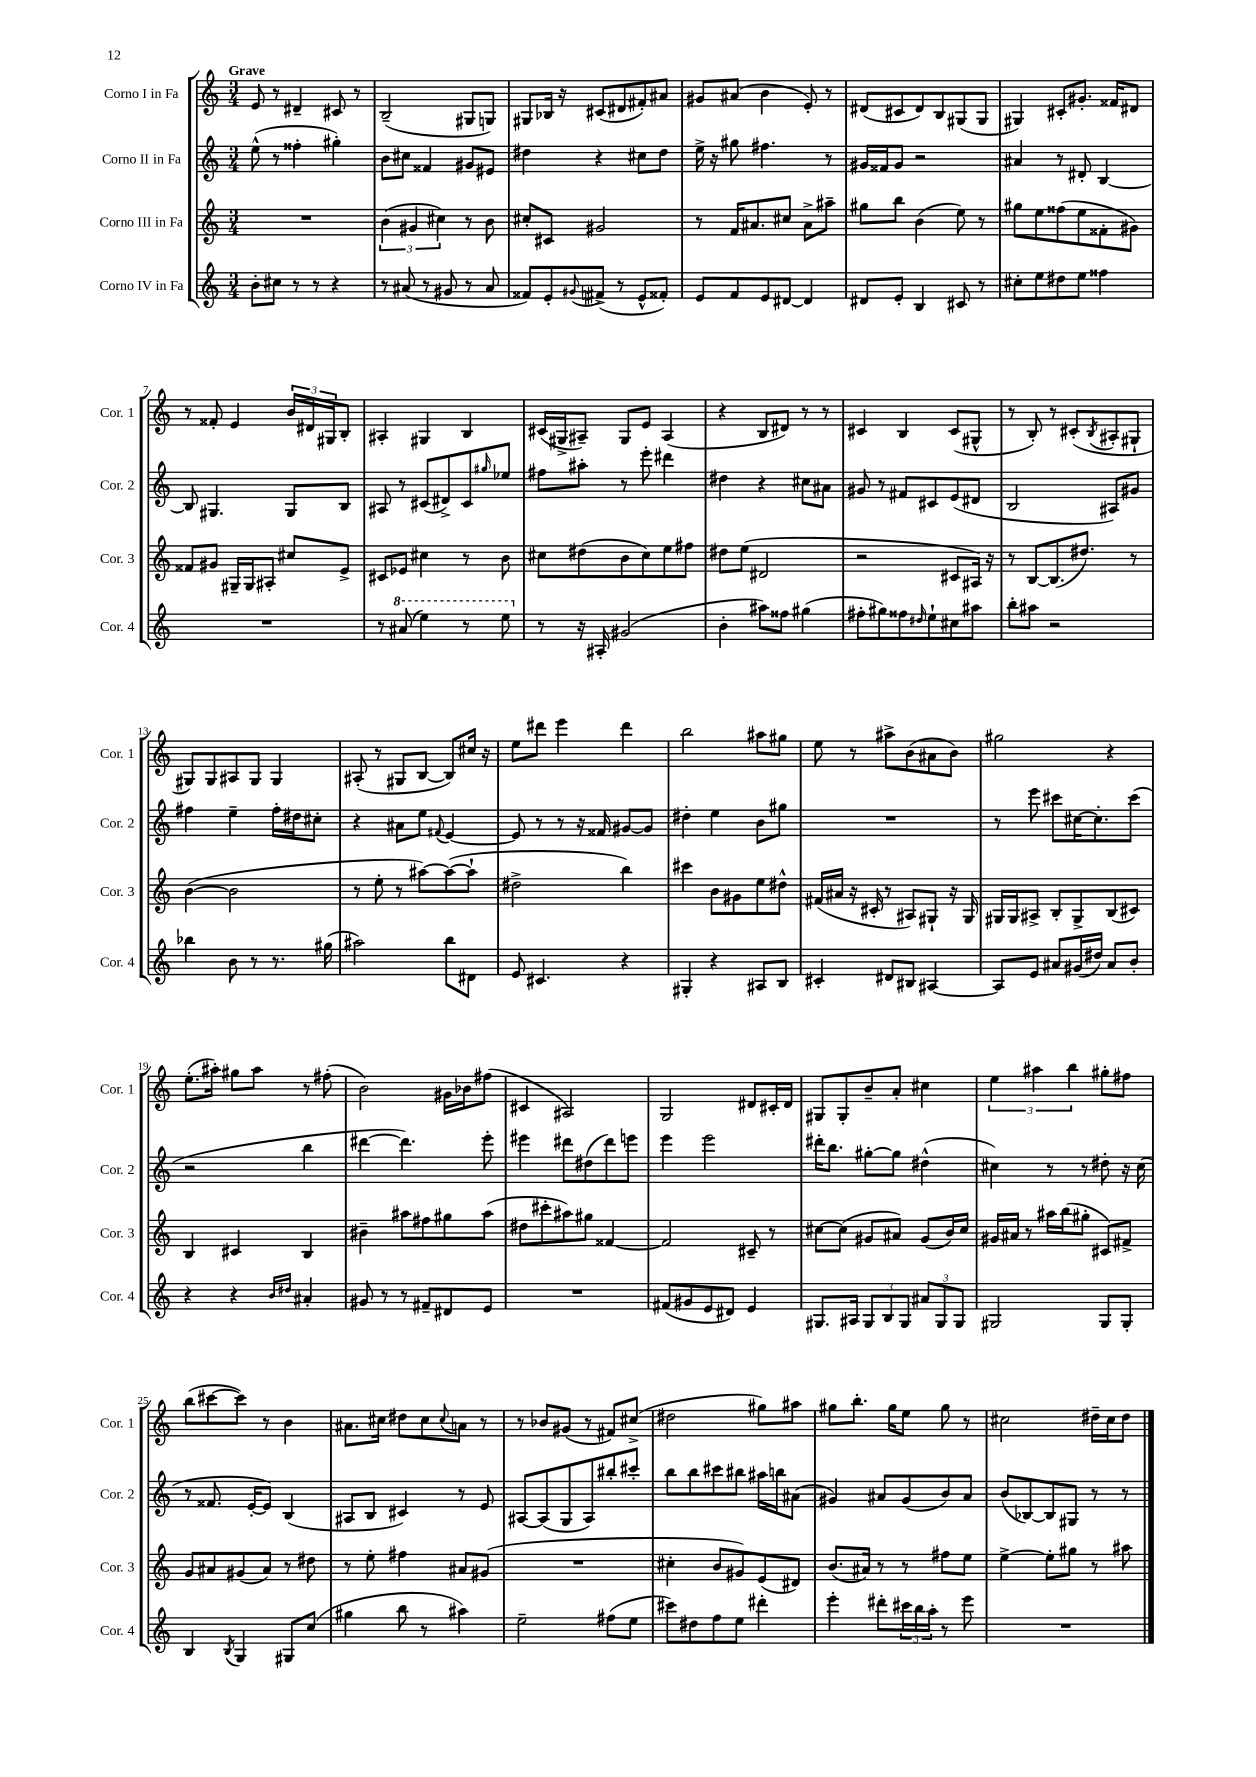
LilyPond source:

<<
\new StaffGroup <<
\new Staff = "s0" \with { instrumentName = "Corno I in Fa" shortInstrumentName = "Cor. 1" } {
    \clef treble \key c \major \numericTimeSignature \time 3/4 \tempo "Grave"
    e'8 r8 dis'4-- cis'8 r8 |
    b2--( gis8 g8) |
    gis8 bes16 r16 cis'8( dis'8 fis'8-.) ais'8 |
    gis'8 ais'8( b'4 e'8-.) r8 |
    dis'8( cis'8 dis'8) b8 gis8( gis8 |
    gis4) cis'8-. gis'8.-. fisis'16 dis'8 |
    r8 fisis'8-. e'4 \tuplet 3/2 { b'16 dis'16 gis16 } b8-. |
    ais4-. gis4 b4 |
    cis'16( gis16-> ais8--) gis8 e'8 ais4( |
    r4 b8 dis'8) r8 r8 |
    cis'4 b4 cis'8( gis8-^ |
    r8 b8-.) r8 cis'8-.( \acciaccatura { b8 } ais8-. gis8-! |
    gis8) gis8 ais8 gis8 gis4 |
    ais8-.( r8 gis8 b8~ b8) cis''16 r16 |
    e''8 dis'''8 e'''4 dis'''4 |
    b''2 ais''8 gis''8 |
    e''8 r8 ais''8-> b'8( ais'8 b'8) |
    gis''2 r4 |
    e''8.-.( ais''16-.) gis''8 ais''8 r8 fis''8-.( |
    b'2) gis'16 bes'16 fis''8( |
    cis'4 ais2) |
    g2 dis'8 cis'16-. dis'16 |
    gis8 gis8-. b'8-- a'8-. cis''4 |
    \tuplet 3/2 { e''4 ais''4 b''4 } gis''8-. fis''8 |
    b''8( cis'''8~ cis'''8) r8 b'4 |
    ais'8. cis''16 dis''8 cis''8 \appoggiatura { cis''8 } a'8 r8 |
    r8 bes'8 gis'8( r8 fis'8) cis''8->( |
    dis''2 gis''8) ais''8 |
    gis''8 b''8.-. gis''16 e''8 gis''8 r8 |
    cis''2 dis''16-- cis''16 dis''8 \bar "|." |
}
\new Staff = "s1" \with { instrumentName = "Corno II in Fa" shortInstrumentName = "Cor. 2" } {
    \clef treble \key c \major \numericTimeSignature \time 3/4
    e''8-^( r8 fisis''4-. gis''4-.) |
    b'8 cis''8 fisis'4 gis'8 eis'8 |
    dis''4 r4 cis''8 dis''8 |
    e''16-> r16 gis''8 fis''4. r8 |
    gis'16 fisis'16 gis'8 r2 |
    ais'4 r8 dis'8-. b4~ |
    b8 gis4. gis8 b8 |
    ais8 r8 cis'8( dis'8->) cis'8 \grace { gis''16 } ees''8 |
    fis''8 ais''8-. r8 e'''8-. dis'''4 |
    dis''4 r4 cis''8 ais'8 |
    gis'8 r8 fis'8 cis'8 e'8( dis'8 |
    b2 ais8) gis'8 |
    fis''4 e''4-- fis''16-. dis''16 cis''8-. |
    r4 ais'8 e''8 \appoggiatura { fis'8 } e'4~ |
    e'8 r8 r8 r16 fisis'16 gis'8~ gis'8 |
    dis''4-. e''4 b'8 gis''8 |
    R2. |
    r8 e'''8 cis'''8 cis''16~ cis''8.-. cis'''8( |
    r2 b''4 |
    dis'''4~ dis'''4.) e'''8-. |
    eis'''4 dis'''8 dis''8( dis'''8) e'''8 |
    e'''4 e'''2 |
    dis'''16-. b''8. gis''8~-. gis''8 dis''4-^( |
    cis''4) r8 r8 dis''8-. r16 cis''16( |
    r8 fisis'8. e'16~-. e'8) b4( |
    ais8 b8 cis'4) r8 e'8 |
    ais8~ ais8( g8 ais8) bis''8-. cis'''8-. |
    b''8 b''8 cis'''8 bis''8 ais''16 b''16 ais'8( |
    gis'4) ais'8 gis'8( b'8) ais'8 |
    b'8( bes8~) bes8 gis8 r8 r8 \bar "|." |
}
\new Staff = "s2" \with { instrumentName = "Corno III in Fa" shortInstrumentName = "Cor. 3" } {
    \clef treble \key c \major \numericTimeSignature \time 3/4
    R2. |
    \tuplet 3/2 { b'4( gis'4 cis''4) } r8 b'8 |
    cis''8-. cis'8 gis'2 |
    r8 f'16 ais'8. cis''8 ais'8-> ais''8-- |
    gis''8 b''8 b'4( e''8) r8 |
    gis''8 e''8 fisis''8( e''8 fisis'8-. gis'8) |
    fisis'8 gis'8 gis16-- gis16 ais8-. cis''8 e'8-> |
    cis'8 ees'8 cis''4 r8 b'8 |
    cis''8 dis''8( b'8 cis''8) e''8 fis''8 |
    dis''8 e''8( dis'2 |
    r2 cis'8 ais16) r16 |
    r8 b8~ b8.( dis''8.) r8 |
    b'4~( b'2 |
    r8 e''8-. r8 ais''8~) ais''8~( ais''8-! |
    dis''2-> b''4) |
    cis'''4 b'8 gis'8 e''8 dis''8-^ |
    fis'16( ais'16 r16 cis'16-. r8 ais8) gis8-! r16 gis16 |
    gis16 gis16 ais8-> b8-. gis8-> b8( cis'8) |
    b4 cis'4 b4 |
    bis'4-- ais''8 fis''8 gis''8 ais''8( |
    dis''8 cis'''8-. ais''8) gis''8 fisis'4~ |
    fisis'2 cis'8-- r8 |
    cis''8~ cis''8( gis'8 ais'8) gis'8( b'16) cis''16 |
    gis'16 ais'16 r8 ais''16 b''16( gis''8-. cis'8) fis'8-> |
    g'8 ais'8 gis'8( ais'8) r8 dis''8 |
    r8 e''8-. fis''4 ais'8 gis'8( |
    R2. |
    cis''4-. b'8 gis'8) e'8( dis'8) |
    b'8.( ais'16) r8 r8 fis''8 e''8 |
    e''4~-> e''8-. gis''8 r8 ais''8 \bar "|." |
}
\new Staff = "s3" \with { instrumentName = "Corno IV in Fa" shortInstrumentName = "Cor. 4" } {
    \clef treble \key c \major \numericTimeSignature \time 3/4
    b'8-. cis''8 r8 r8 r4 |
    r8 ais'8( r8 gis'8 r8 ais'8 |
    fisis'8) e'8-. \appoggiatura { gis'8 } fis'8->( r8 e'8-^ fisis'8-.) |
    e'8 f'8 e'8 dis'8~ dis'4 |
    dis'8 e'8-. b4 cis'8 r8 |
    cis''8-. e''8 dis''8 e''8 fisis''4 |
    R2. |
    r8 \ottava #1 ais''8( e'''4) r8 e'''8 \ottava #0 |
    r8 r16 ais16-. gis'2( |
    b'4-. ais''8) fisis''8 gis''4( |
    fis''8-. gis''8) fisis''8 \grace { dis''16 } e''8-! cis''8 ais''8 |
    b''8-. ais''8 r2 |
    bes''4 b'8 r8 r8. gis''16( |
    ais''2) b''8 dis'8 |
    e'8 cis'4. r4 |
    gis4-. r4 ais8 b8 |
    cis'4-. dis'8 bis8 ais4~ |
    ais8 e'8 ais'8 gis'16( dis''16) ais'8 b'8-. |
    r4 r4 \grace { b'16 dis''16 } ais'4-. |
    gis'8 r8 r8 fis'8-- dis'8 e'8 |
    R2. |
    fis'8( gis'8 e'8 dis'8) e'4 |
    gis8. ais16 \tuplet 3/2 { gis8 b8 gis8 } \tuplet 3/2 { ais'8 gis8 gis8 } |
    gis2 gis8 gis8-. |
    b4 \acciaccatura { b8 } g4 gis8 c''8( |
    gis''4 b''8 r8 ais''4) |
    e''2-- fis''8( e''8 |
    cis'''8) dis''8 f''8 e''8 dis'''4-. |
    e'''4-. dis'''8-. \tuplet 3/2 { cis'''16 b''16 a''16-. } r8 e'''8 |
    R2. \bar "|." |
}
>>
>>
